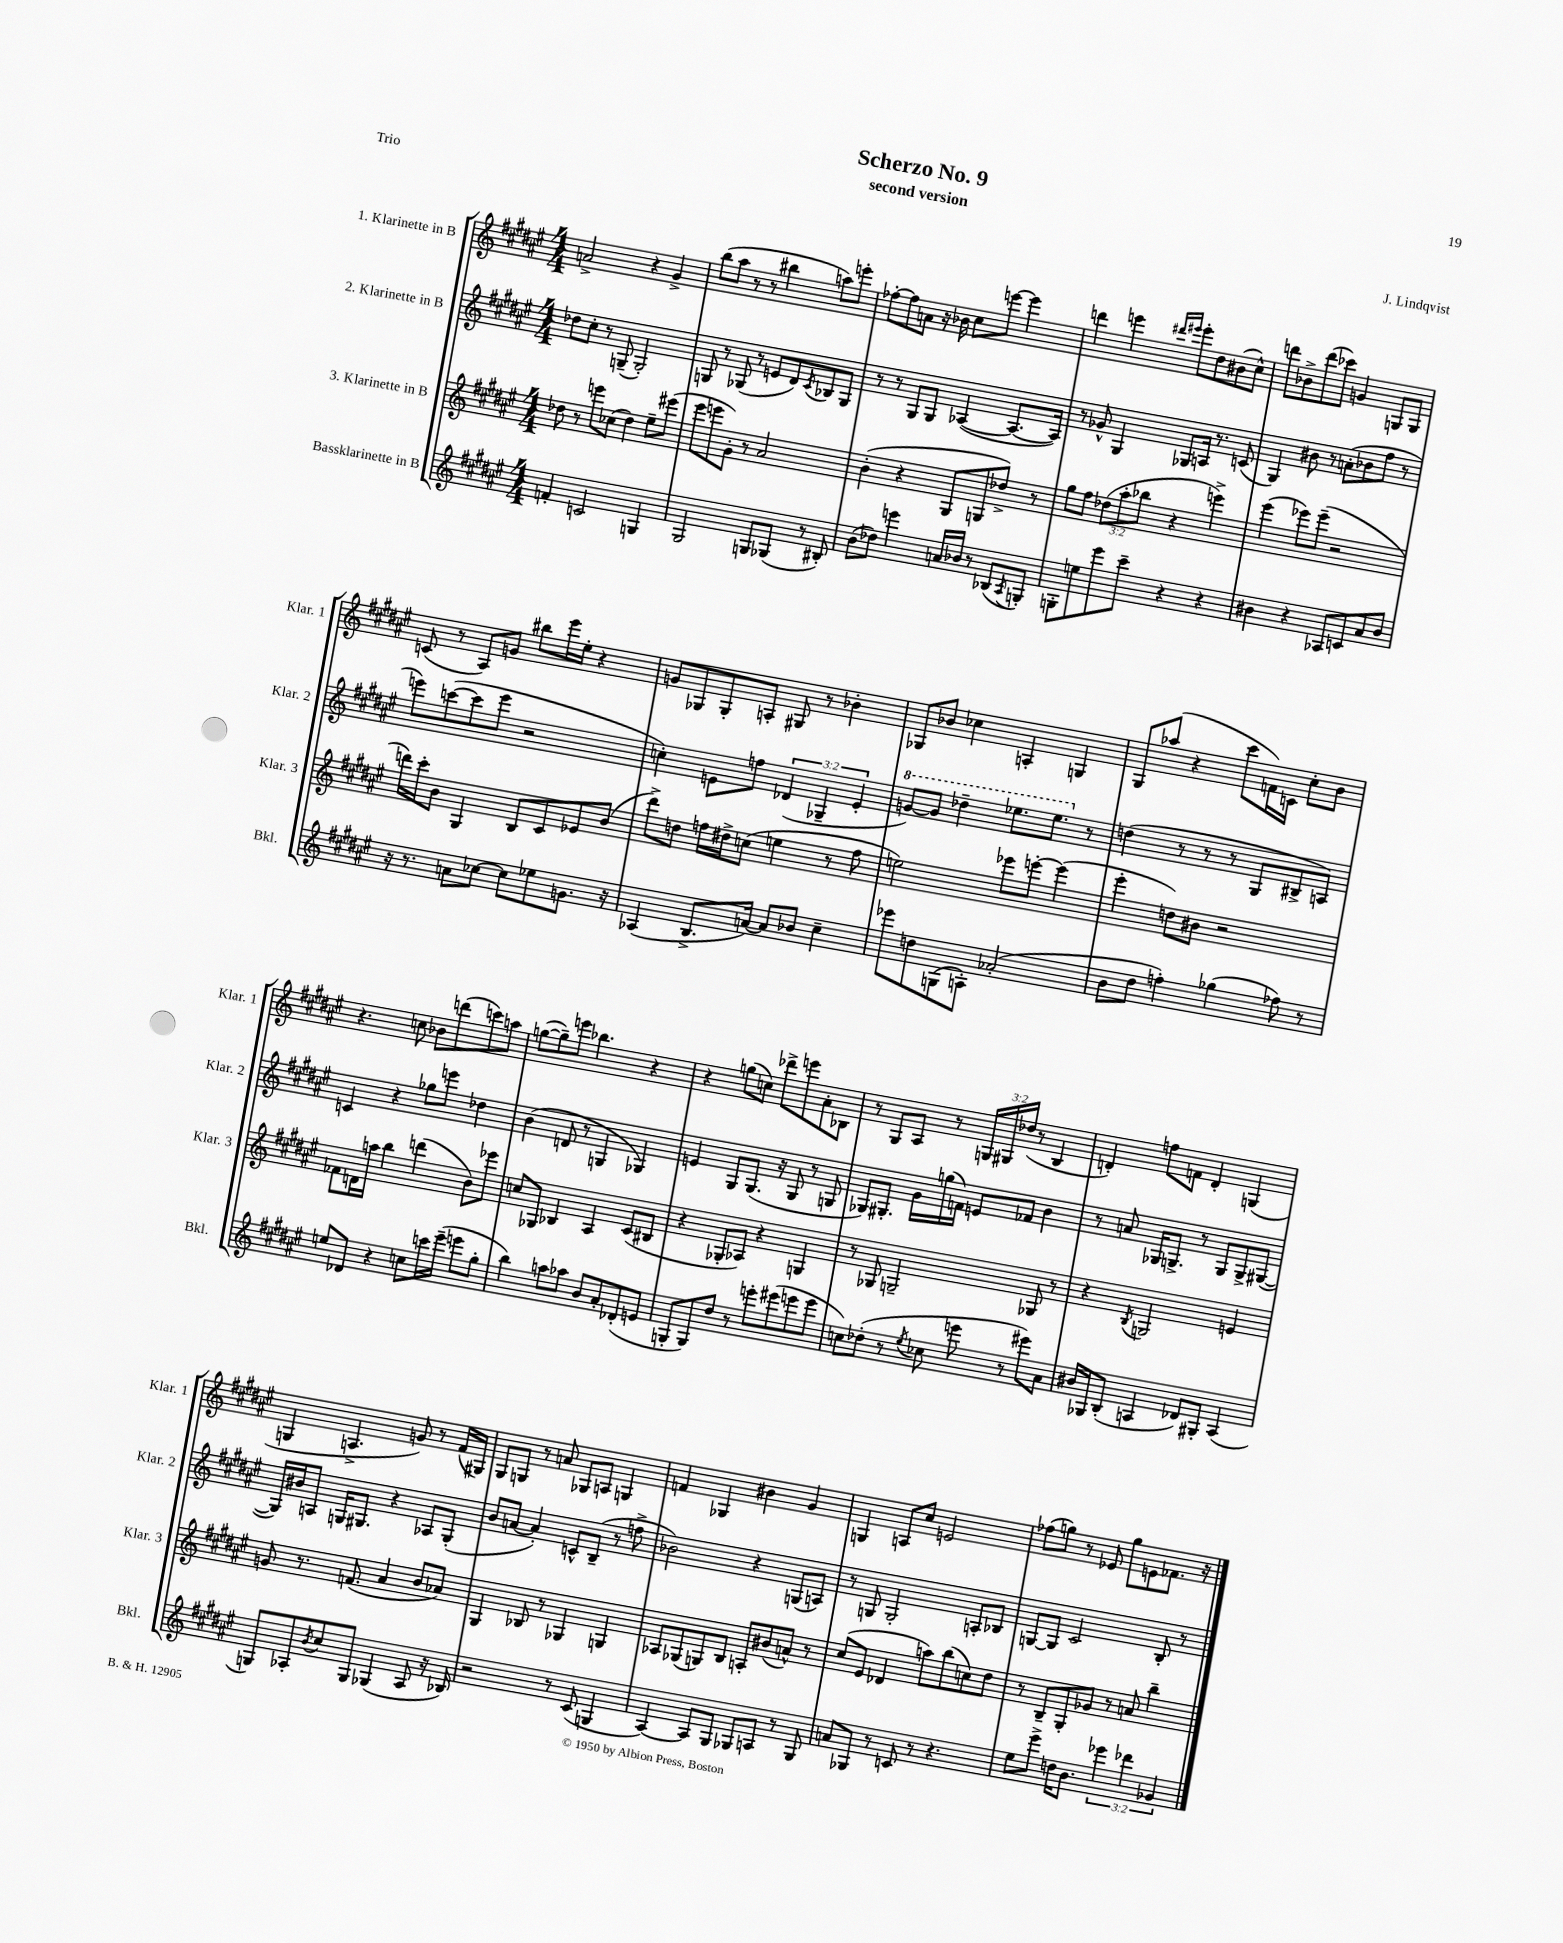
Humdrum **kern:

**kern	**kern	**kern	**kern
*part4	*part3	*part2	*part1
*staff4	*staff3	*staff2	*staff1
*I"Bassklarinette in B	*I"3. Klarinette in B	*I"2. Klarinette in B	*I"1. Klarinette in B
*I'Bkl.	*I'Klar. 3	*I'Klar. 2	*I'Klar. 1
*clefG2	*clefG2	*clefG2	*clefG2
*k[f#c#g#d#a#e#]	*k[f#c#g#d#a#e#]	*k[f#c#g#d#a#e#]	*k[f#c#g#d#a#e#]
*M4/4	*M4/4	*M4/4	*M4/4
=1	=1	=1	=1
4fn'/	8dd-X\	8dd-X\L	2an^/
.	8r	8cc#'\J	.
2cn/	8eeen\L	8r	.
.	(8cc-X\J	(8Gn~/	.
.	4dd-\)	2G'/)	4r
4Gn/	8ee#~\L	.	4g#^/
.	(8eee#X\J	.	.
=2	=2	=2	=2
2G#/	8eee#\L	8Gn/	(8bb\L
.	8eeen\	8r	8aa#\J
.	8g#'\J)	(8G-X/	8r
.	8r	8r	8r
8Gn/L	2a#/	8en/L	4bb#X\
(8G-X/J	.	8d#/)	.
.	.	8qc#/	.
8r	.	8B-X/	8aan\L)
8B#X'/)	.	8G-/J	8eeen'\J
=3	=3	=3	=3
(8b\L	(4b'\	8r	[8ff-X'\L
8dd-X\J)	.	8r	8ff-\]
4eeen\	4r	8G#/L	8an\J
.	.	8G#/J	16r
.	.	.	16b-X\
16an/LL	8G#/L	([4A-X/	8cc#\L
16b-X/JJ	.	.	.
8r	8Gn/	.	[8eeen\J
(8B-X/L	8dd-X^/J)	8.A-/L_	4eee\]
8qA#/	.	.	.
8Gn'/J)	8r	.	.
.	.	16A-/Jk])	.
=4	=4	=4	=4
8Gn'\L	8gg#\L	8r	4dddn\
8een\	8ff#\J	8g-X^^/	.
8eee#\	(12dd-X\L	4G#/	4eeen\
.	12aa#'\	.	.
8ccc#~\J	.	.	.
.	12bb-X\J	.	.
.	.	.	16qqddd#X/LL
.	.	.	16qqeee#X/JJ
4r	4r	8G-X/L	8eee#'\L
.	.	16An/Jk	8dd#\
.	.	8.r	.
4r	4eeen^\)	.	(8b#X\
.	.	(8cn/	8cc#^^\J)
=5	=5	=5	=5
4b#X\	(4eee#\	4G#/)	8dddn\L
.	.	.	8b-X^\
4r	8eee-X\L)	8b#X\	(8ddd\
.	(8eee-~\J	8r	8ccc-X\J)
8A-X/L	2r	(8an'\L	4gn/
8cn/	.	8b-X\	.
8a#/	.	8ff#\J	8Gn/L
8b#/J	.	8r	8G/J
!!LO:LB:g=z
=6	=6	=6	=6
16r	16dddn\LL)	8eeen\L)	(8cn/
8.r	16ccc#'\J	.	.
.	8b\J	([8cccn\	8r
8an\L	4G#/	8ccc\]	8A#/L)
[8cc-X\J	.	8eee\J	8gn/J
8cc-\L]	8B/L	2r	8bb#X\L
8ee-X\	8c#/	.	16eee#\L
.	.	.	16ee#'\JJ
8.gn\J	8e-X/	.	4r
.	(8b/J	.	.
16r	.	.	.
=7	=7	=7	=7
(4A-X/	8ddd#^\L)	4ccn'\)	8gn/L
.	8ddn\J	.	8G-X/
8.B^/L	16ffn\LL	8en\L	8G-'/
.	16dd#X^\J	.	.
.	(8ccn\J	8ffn\J	8An'/J
[16an/Jk)	.	.	.
8a/L]	4een\	(6d-X/	8G#X/
8b-X/J	.	.	8r
.	.	6G-X~/	.
4cc#~\	8r	.	4b-X'\
.	.	6e'/	.
.	8ff\	.	.
=8	=8	=8	=8
*	*	*8va	*
8eee-X\L	2een\)	[8ggn/L)	8G-X/L
8ddn\	.	8gg/J]	8b-X/J
(8Gn\	.	4ddd-X~\	4cc-X\
8An'\J)	.	.	.
(2a-X'/	8eee-X\L	8.eee-X\L	4An'/
.	[8eeen'\J	.	.
.	.	8.eee-\J	.
.	(4eee\]	.	4Gn/
*	*	*X8va	*
.	.	8r	.
=9	=9	=9	=9
8b\L	4eee#'\	(4ddn\	8G#/L
8dd#\J	.	.	(8aa-X/J
4ffn'\)	8ddn\L)	8r	4r
.	8b#X\J	8r	.
(4gg-X\	2r	8r	8ccc#\L
.	.	8G#/L	16fn\L)
.	.	.	16cn\JJ
8ff-X\)	.	8B#X^/	8cc#'\L
8r	.	8An/J)	8b\J
!!LO:LB:g=z
=10	=10	=10	=10
8een/L	8f-X\L	4cn/	4.r
8d-X/J	16dn\L	.	.
.	16aan\JJ	.	.
4r	4bb\	4r	.
.	.	.	8ccn\
8ccn\L	(4dddn\	8gg-X\L	8b-X\L
16cccn\L	.	8eeen\J	(8dddn\
(16eee#~\JJ	.	.	.
8eeen\L	8b\L)	4dd-X\	8cccn\)
8gg#'\J	8eee-X\J	.	8aan\J
=11	=11	=11	=11
4bb\)	8ccn/L	(4b\	([8ggn\L
.	8G-X/J	.	8gg~\])
8aan\L	4B-X/	8dn/	8eeen\J
8aa-X\J	.	8r	4.bb-X\
8b/L	4A#/	4Gn/	.
8a#'/	.	.	.
(8d-X'/	(8c#/L	4G-X/)	4r
8en/J	8B#X/J	.	.
=12	=12	=12	=12
8Gn'/L	4r	4en/	4r
8G/)	.	.	.
8dd#/J	8G-X'/L	8G#/L	(8ggn\L
8r	8A-X/J)	(8.G#/J	8ccn\J)
8eeen'\L	4r	.	8ddd-X^\L
.	.	16r	.
(8eee#X\	.	8G#/	8eeen\
8eeen\	4Gn/	8r	8a#'\
8eee\J	.	8Gn/	8B-X\J
=13	=13	=13	=13
8ccn\L)	8r	8G-X/L)	8r
(8dd-X'\J	8G-X/	8.G#X'/J	8G#/L
8r	2Gn~/	.	8A#/J
.	.	16g#\LL	.
8qee#/	.	.	.
8cc-X\	.	(16ggn\	8r
.	.	16fn\JJ)	.
8eeen\	.	8en/L	24Gn/LL
.	.	.	24G#X/
.	.	.	(24dd-X/JJ
8r	.	8f-X/J	8r
8eee#X\L)	8G-X/	4b\	4B/
8a#\J	8r	.	.
=14	=14	=14	=14
16b#X/LL	4r	8r	4dn'/)
16G-X/J	.	.	.
(8B'/J	.	8an/	.
.	8qB/	.	.
4An/	2Gn/	16G-X/KL	8ffn\L
.	.	8.Gn^/J	.
.	.	.	8fn\J
8d-X/L)	.	8r	4d'/
8G#X'/J	.	8G/L	.
(4A/	4en/	8G^/	(4Gn/
.	.	([8G#X/J	.
!!LO:LB:g=z
=15	=15	=15	=15
8Gn/L)	8gn/	16G#/LL])	4Gn/
.	.	16b#X/J	.
8A-X'/	8.r	8An/J	.
8qb/	.	.	.
8cc#/	.	16Gn/KL	4.An^/
.	(8.fn/	8.G#X/J	.
8G/J	.	.	.
(4G-X/	4a#/	4r	.
.	.	.	8gn/)
8A-/	8b/L	8A-X/L	8r
16r	8a-X/J)	(8G#'/J	(16f#/LL
16B-X/)	.	.	16G#X/JJ)
=16	=16	=16	=16
2r	4G#/	8b/L	8G#/L
.	.	[8an/J	8Gn/J
.	8B-X/	4a'/])	8r
.	8r	.	8an/
8r	4G-X/	8cn^^/L	8G-X/L
(8c#/	.	(8B~/J	8An/J
4Gn/	4Gn/	8r	4Gn/
.	.	8ffn^\	.
=17	=17	=17	=17
[4A#/)	8A-X/L	2b-X\)	4fn/
.	(8G-X/	.	.
8A#/L]	8Gn/)	.	4G-X/
8G#/J	8B/J	.	.
8G-X/L	8An'/L	4r	4b#X\
8An/J	(8b#X/	.	.
8r	8an^^/J)	(8Gn/L	4g#/
8G-/	8r	8An/J)	.
=18	=18	=18	=18
8an/L	(8cc#/L	8r	4Gn/
8G-X/J	8e#/J	8Gn/	.
8r	4d-X/	2G'/	8An/L
8cn/	.	.	8cc#/J
8r	8aan\L)	.	2en/
4.r	(8bb\	.	.
.	8ccn\)	8An'/L	.
.	8dd#\J	8B-X/J	.
=19	=19	=19	=19
8ee#\L	8r	[8Gn/L	(8ff-X\L
8eee#^\J	8B~/L	8G/J]	8ggn\J)
16ddn\KL	8G#'/	2c#/	8r
8.b\J	.	.	.
.	8g-X/J	.	8e-X/
6eee-X\	8r	.	8gg\L
.	8an/	.	8en\
6ddd-X\	.	.	.
.	4bb~\	8B'/	8.f-X\J
6g-X/	.	.	.
.	.	8r	.
.	.	.	16r
==	==	==	==
*-	*-	*-	*-
